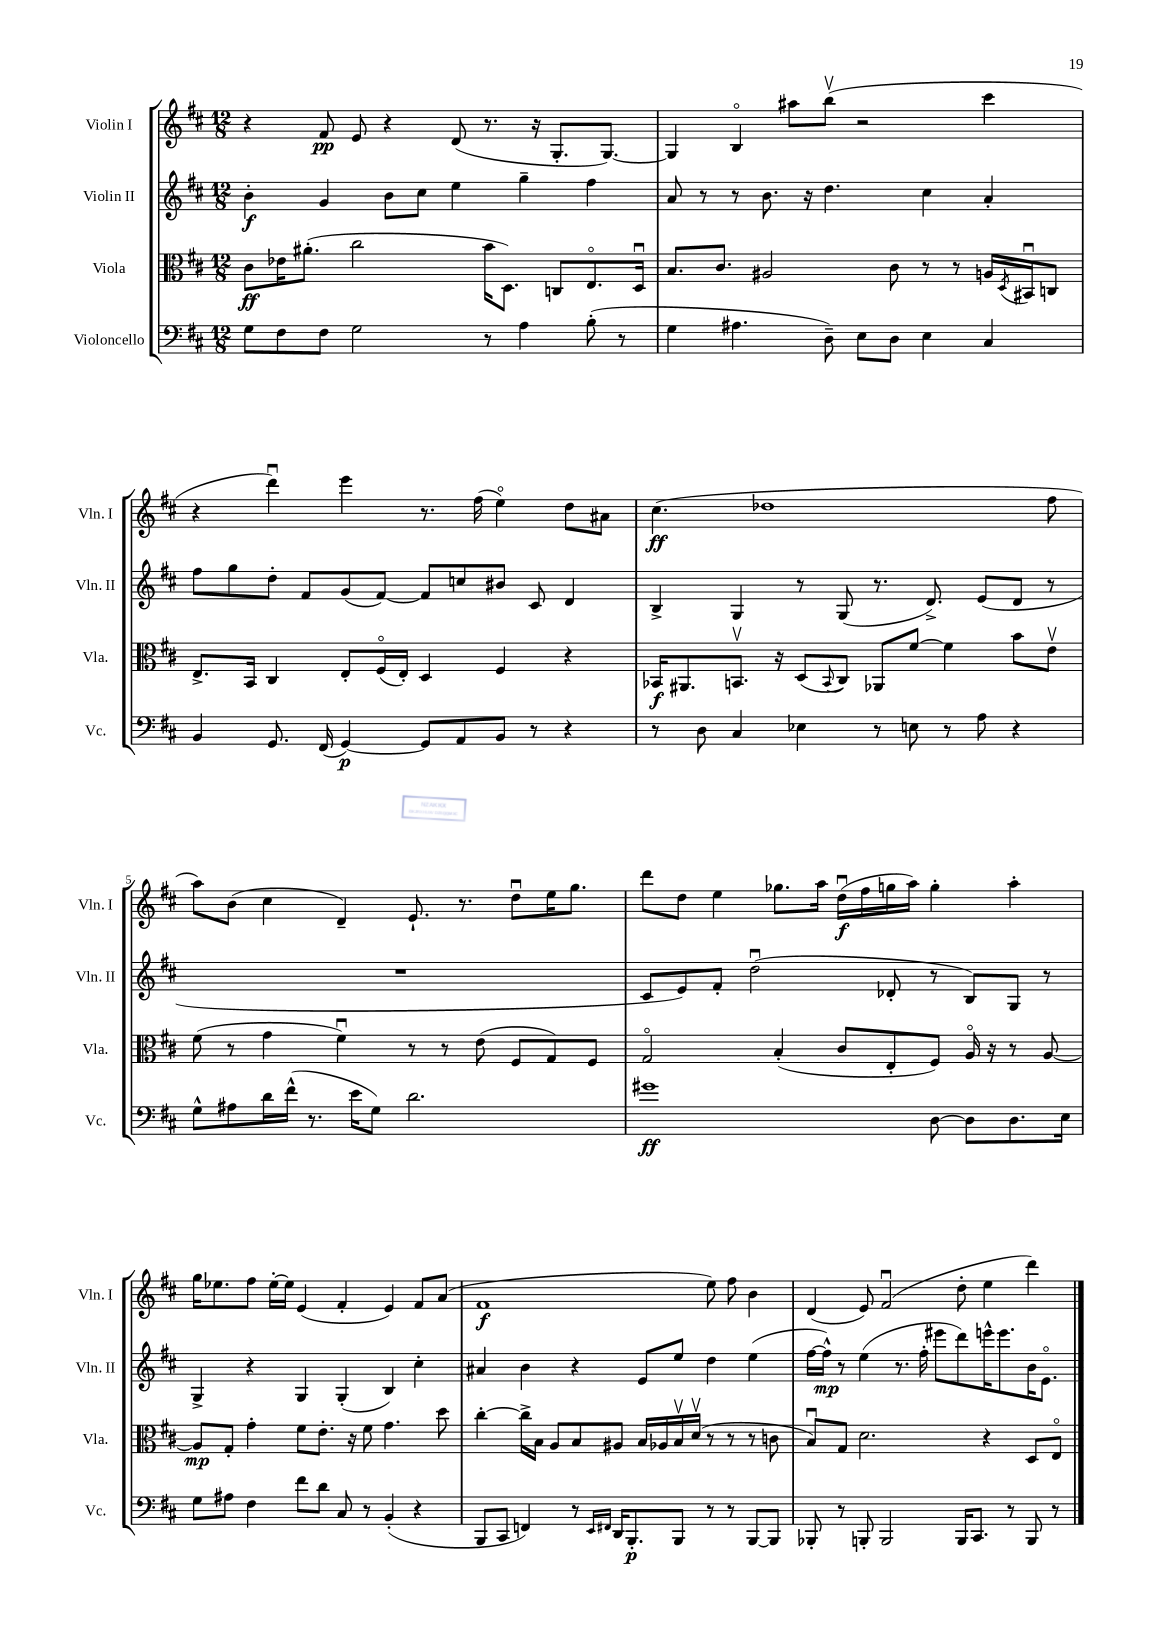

**kern	**dynam	**kern	**dynam	**kern	**dynam	**kern	**dynam
*part4	*part4	*part3	*part3	*part2	*part2	*part1	*part1
*staff4	*staff4	*staff3	*staff3	*staff2	*staff2	*staff1	*staff1
*I"Violoncello	*	*I"Viola	*	*I"Violin II	*	*I"Violin I	*
*I'Vc.	*	*I'Vla.	*	*I'Vln. II	*	*I'Vln. I	*
*clefF4	*	*clefC3	*	*clefG2	*	*clefG2	*
*k[f#c#]	*	*k[f#c#]	*	*k[f#c#]	*	*k[f#c#]	*
*M12/8	*	*M12/8	*	*M12/8	*	*M12/8	*
=1	=1	=1	=1	=1	=1	=1	=1
8G\L	.	8c#\L	ff	4b'\	f	4r	.
8F#\	.	16e-X\K	.	.	.	.	.
.	.	(8.a#X'\J	.	.	.	.	.
8F#\J	.	.	.	4g/	.	8f#/	pp
2G\	.	2cc#\	.	.	.	8e/	.
.	.	.	.	8b\L	.	4r	.
.	.	.	.	8cc#\J	.	.	.
.	.	.	.	4ee\	.	(8d/	.
8r	.	16b\KL	.	.	.	8.r	.
.	.	8.D\J)	.	.	.	.	.
4A\	.	.	.	4gg~\	.	.	.
.	.	.	.	.	.	16r	.
.	.	8Cn/L	.	.	.	8.G'/L	.
(8B'\	.	8.E/	.	4ff#\	.	.	.
.	.	.	.	.	.	[8.G/J)	.
8r	.	.	.	.	.	.	.
.	.	16Du/Jk	.	.	.	.	.
=2	=2	=2	=2	=2	=2	=2	=2
4G\	.	8.B/L	.	8a/	.	4G/]	.
.	.	.	.	8r	.	.	.
.	.	8.c#/J	.	.	.	.	.
4.A#X\	.	.	.	8r	.	4B/	.
.	.	2A#X/	.	8.b\	.	.	.
.	.	.	.	.	.	8aa#X\L	.
.	.	.	.	16r	.	.	.
8D~\)	.	.	.	4.dd\	.	(8bbv\J	.
8E\L	.	.	.	.	.	2r	.
8D\J	.	8c#\	.	.	.	.	.
4E\	.	8r	.	4cc#\	.	.	.
.	.	8r	.	.	.	.	.
4C#/	.	16An/LL	.	4a'/	.	4ccc#\	.
.	.	8qD/	.	.	.	.	.
.	.	16BB#Xu/J	.	.	.	.	.
.	.	8Cn/J	.	.	.	.	.
!!LO:LB:g=z
=3	=3	=3	=3	=3	=3	=3	=3
4BB/	.	8.E^/L	.	8ff#\L	.	4r	.
.	.	.	.	8gg\	.	.	.
.	.	16BB/Jk	.	.	.	.	.
8.GG/	.	4C#/	.	8dd'\J	.	4dddu\)	.
.	.	.	.	8f#/L	.	.	.
(16FF#/	.	.	.	.	.	.	.
[4GG/)	p	8E'/L	.	(8g/	.	4eee\	.
.	.	(16F#/L	.	[8f#/J)	.	.	.
.	.	16E'/JJ)	.	.	.	.	.
8GG/L]	.	4D/	.	8f#/L]	.	8.r	.
8AA/	.	.	.	8ccn/	.	.	.
.	.	.	.	.	.	(16ff#\	.
8BB/J	.	4F#/	.	8b#X/J	.	4ee\)	.
8r	.	.	.	8c#/	.	.	.
4r	.	4r	.	4d/	.	8dd\L	.
.	.	.	.	.	.	8a#X\J	.
=4	=4	=4	=4	=4	=4	=4	=4
8r	.	16BB-X/KL	f	4B^/	.	(4.cc#\	ff
.	.	8.AA#X/	.	.	.	.	.
8D\	.	.	.	.	.	.	.
4C#/	.	8.BBnv/J	.	4G/	.	.	.
.	.	.	.	.	.	1dd-X	.
.	.	16r	.	.	.	.	.
4E-X\	.	(8D/L	.	8r	.	.	.
.	.	8qqBB/	.	.	.	.	.
.	.	8C#/J)	.	(8G/	.	.	.
8r	.	8AA-X/L	.	8.r	.	.	.
8En\	.	[8f#/J	.	.	.	.	.
.	.	.	.	8.d^/)	.	.	.
8r	.	4f#\]	.	.	.	.	.
8A\	.	.	.	(8e/L	.	.	.
4r	.	8b\L	.	8d/J	.	.	.
.	.	8ev\J	.	8r	.	8ff#\	.
!!LO:LB:g=z
=5	=5	=5	=5	=5	=5	=5	=5
8G^^\L	.	(8f#\	.	1.r	.	8aa\L)	.
8A#X\	.	8r	.	.	.	(8b\J	.
16d\L	.	4g\	.	.	.	4cc#\	.
(16f#^^\JJ	.	.	.	.	.	.	.
8.r	.	.	.	.	.	.	.
.	.	4f#u\)	.	.	.	4d~/)	.
16e\KL	.	.	.	.	.	.	.
8G\J)	.	.	.	.	.	.	.
2.d\	.	8r	.	.	.	8.e`/	.
.	.	8r	.	.	.	.	.
.	.	.	.	.	.	8.r	.
.	.	(8e\	.	.	.	.	.
.	.	8F#/L	.	.	.	8ddu\L	.
.	.	8G/)	.	.	.	16ee\K	.
.	.	.	.	.	.	8.gg\J	.
.	.	8F#/J	.	.	.	.	.
=6	=6	=6	=6	=6	=6	=6	=6
1g#X	ff	2G/	.	8c#/L	.	8ddd\L	.
.	.	.	.	8e/)	.	8dd\J	.
.	.	.	.	8f#'/J	.	4ee\	.
.	.	.	.	(2ddu\	.	.	.
.	.	(4B'/	.	.	.	8.gg-X\L	.
.	.	.	.	.	.	16aa\Jk	.
.	.	8c#/L	.	.	.	(16ddu\LL	f
.	.	.	.	.	.	16ff#\	.
.	.	8E'/	.	8d-X'/	.	16ggn\	.
.	.	.	.	.	.	16aa\JJ)	.
[8D\	.	8F#/J)	.	8r	.	4gg'\	.
8D\L]	.	16A/	.	8B/L)	.	.	.
.	.	16r	.	.	.	.	.
8.D\	.	8r	.	8G/J	.	4aa'\	.
.	.	[8A/	.	8r	.	.	.
16E\Jk	.	.	.	.	.	.	.
!!LO:LB:g=z
=7	=7	=7	=7	=7	=7	=7	=7
8G\L	.	8A/L]	mp	4G^/	.	16gg\KL	.
.	.	.	.	.	.	8.ee-X\	.
8A#X\J	.	8G'/J	.	.	.	.	.
4F#\	.	4g'\	.	4r	.	8ff#\J	.
.	.	.	.	.	.	[16ee-'\LL	.
.	.	.	.	.	.	16ee-\JJ]	.
8f#\L	.	8f#\L	.	4G/	.	(4e/	.
8d\J	.	8.e'\J	.	.	.	.	.
8C#/	.	.	.	(4G'/	.	4f#'/	.
.	.	16r	.	.	.	.	.
8r	.	8f#\	.	.	.	.	.
(4BB'/	.	4.g\	.	4B/)	.	4e/)	.
4r	.	.	.	4cc#'\	.	8f#/L	.
.	.	8dd\	.	.	.	(8a/J	.
=8	=8	=8	=8	=8	=8	=8	=8
8BBB/L	.	[4cc#'\	.	4a#X/	.	1f#	f
8CC#/J	.	.	.	.	.	.	.
4FFn/)	.	16cc#^\LL]	.	4b\	.	.	.
.	.	16B\JJ	.	.	.	.	.
.	.	8A/L	.	.	.	.	.
8r	.	8B/	.	4r	.	.	.
16qqEE/LL	.	.	.	.	.	.	.
16qqFF#X/JJ	.	.	.	.	.	.	.
16DD/KL	.	8A#X/J	.	.	.	.	.
8.BBB'/	p	.	.	.	.	.	.
.	.	16B/LL	.	8e/L	.	.	.
.	.	16A-X/	.	.	.	.	.
8BBB/J	.	16Bv/	.	8ee/J	.	.	.
.	.	(16dv/JJ	.	.	.	.	.
8r	.	8r	.	4dd\	.	8ee\)	.
8r	.	8r	.	.	.	8ff#\	.
[8BBB/L	.	8r	.	(4ee\	.	4b\	.
8BBB/J]	.	8cn\	.	.	.	.	.
=9	=9	=9	=9	=9	=9	=9	=9
8BBB-X'/	.	8Bu/L)	.	[16ff#\LL	.	(4d/	.
.	.	.	.	16ff#^^\JJ])	mp	.	.
8r	.	8G/J	.	8r	.	.	.
8BBBn'/	.	2.d\	.	(4ee\	.	8e/)	.
2BBB/	.	.	.	.	.	(2f#u/	.
.	.	.	.	8.r	.	.	.
.	.	.	.	16ff#'\	.	.	.
.	.	.	.	8eee#X\L	.	.	.
16BBB/KL	.	.	.	8ddd\)	.	8dd'\	.
8.CC#/J	.	.	.	.	.	.	.
.	.	4r	.	16eeen^^\K	.	4ee\	.
.	.	.	.	8.eee\	.	.	.
8r	.	.	.	.	.	.	.
8BBB/	.	8D/L	.	16b\K	.	4ddd\)	.
.	.	.	.	8.e\J	.	.	.
8r	.	8E/J	.	.	.	.	.
==	==	==	==	==	==	==	==
*-	*-	*-	*-	*-	*-	*-	*-
